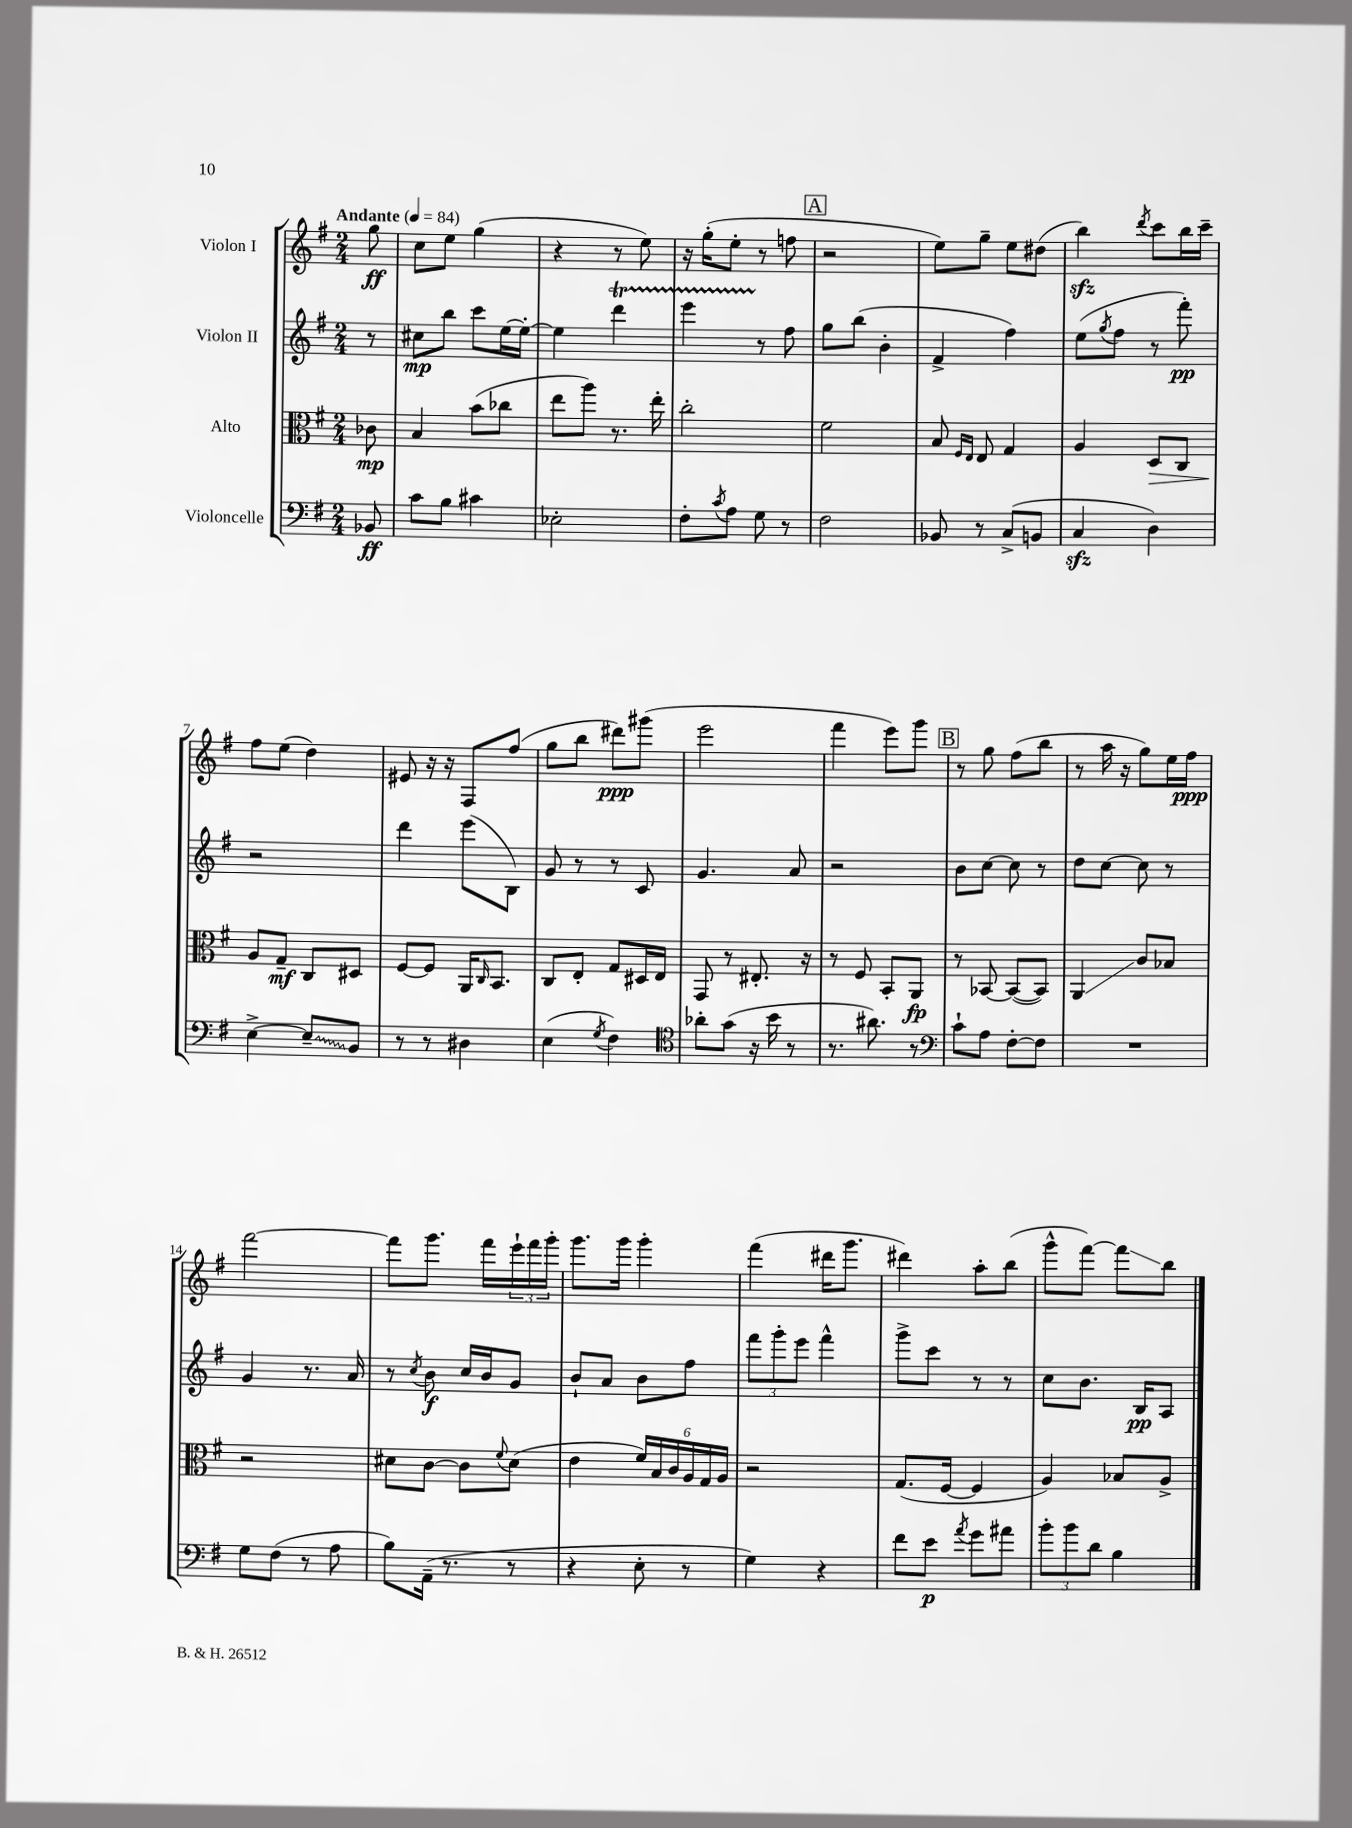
<<
\new StaffGroup <<
\new Staff = "s0" \with { instrumentName = "Violon I" } {
    \clef treble \key g \major \numericTimeSignature \time 2/4 \partial 8 \tempo "Andante" 4 = 84
    g''8\ff |
    c''8 e''8 g''4( |
    r4 r8 e''8) |
    r16 g''16-.( e''8-. r8 f''8 |
    \mark \markup { \box "A" } r2 |
    e''8) g''8-- e''8 dis''8( |
    b''4\sfz) \acciaccatura { d'''8 } c'''8 b''16 c'''16-- |
    fis''8 e''8( d''4) |
    eis'8 r16 r16 fis8 fis''8( |
    g''8 b''8 dis'''8\ppp) gis'''8( |
    e'''2 |
    fis'''4 e'''8) g'''8 |
    \mark \markup { \box "B" } r8 g''8 fis''8( b''8 |
    r8 a''16 r16 g''8) e''16 fis''16\ppp |
    fis'''2~ |
    fis'''8 g'''8. fis'''16 \tuplet 3/2 { e'''16-! fis'''16 g'''16-. } |
    g'''8. g'''16 g'''4-. |
    fis'''4( dis'''16 g'''8. |
    dis'''4) a''8-. b''8( |
    g'''8-^ fis'''8~) fis'''8\glissando b''8 \bar "|." |
}
\new Staff = "s1" \with { instrumentName = "Violon II" } {
    \clef treble \key g \major \numericTimeSignature \time 2/4 \partial 8
    r8 |
    cis''8\mp b''8 c'''8 e''16~ e''16~-. |
    e''4 d'''4\startTrillSpan |
    e'''4 r8\stopTrillSpan fis''8 |
    \mark \markup { \box "A" } g''8 b''8( b'4-. |
    fis'4-> fis''4) |
    e''8( \acciaccatura { g''8 } fis''8 r8 fis'''8-.\pp) |
    r2 |
    d'''4 e'''8( b8) |
    g'8 r8 r8 c'8 |
    g'4. a'8 |
    r2 |
    \mark \markup { \box "B" } b'8 c''8~ c''8 r8 |
    d''8 c''8~ c''8 r8 |
    g'4 r8. a'16 |
    r8 \acciaccatura { c''8 } b'8\f c''16 b'16 g'8 |
    b'8-! a'8 b'8 fis''8 |
    \tuplet 3/2 { fis'''8 g'''8-. e'''8 } fis'''4-^ |
    g'''8-> c'''8 r8 r8 |
    c''8 b'8. b16\pp a8 \bar "|." |
}
\new Staff = "s2" \with { instrumentName = "Alto" } {
    \clef alto \key g \major \numericTimeSignature \time 2/4 \partial 8
    ces'8\mp |
    b4 b'8( ces''8 |
    e''8 a''8) r8. e''16-. |
    c''2-. |
    \mark \markup { \box "A" } fis'2 |
    b8 \grace { fis16 e16 } e8 g4 |
    a4 d8\> c8 |
    a8\! g8--\mf c8 dis8 |
    fis8~ fis8 a,16 \grace { c16 } b,8. |
    c8 e8-. g8 dis16 e16 |
    g,8 r8 eis8.-. r16 |
    r8 fis8 b,8-. a,8\fp |
    \mark \markup { \box "B" } r8 bes,8~ bes,8~( bes,8) |
    a,4\glissando c'8 bes8 |
    r2 |
    dis'8 c'8~ c'8 \appoggiatura { fis'8 } dis'8( |
    e'4 \tuplet 6/4 { fis'16) b16 c'16 a16 g16 a16 } |
    r2 |
    g8.( fis16~ fis4 |
    a4) bes8 a8-> \bar "|." |
}
\new Staff = "s3" \with { instrumentName = "Violoncelle" } {
    \clef bass \key g \major \numericTimeSignature \time 2/4 \partial 8
    bes,8\ff |
    c'8 b8 cis'4 |
    ees2-. |
    fis8-. \acciaccatura { c'8 } a8 g8 r8 |
    \mark \markup { \box "A" } fis2 |
    bes,8 r8 c8->( b,8 |
    c4\sfz d4) |
    e4~-> \once \override Glissando.style = #'zigzag e8--\glissando b,8 |
    r8 r8 dis4 |
    e4( \acciaccatura { g8 } fis4) |
    \clef tenor aes'8-. g'8( r16 b'16 r8 |
    r8. ais'8.) r8 |
    \mark \markup { \box "B" } \clef bass c'8-! a8 fis8~-. fis8 |
    R2 |
    g8 fis8( r8 a8 |
    b8) a,16--( r8. r8 |
    r4 e8-. r8 |
    g4) r4 |
    fis'8 e'8\p \acciaccatura { a'8 } g'8 ais'8 |
    \tuplet 3/2 { b'8-. b'8 d'8 } b4 \bar "|." |
}
>>
>>
